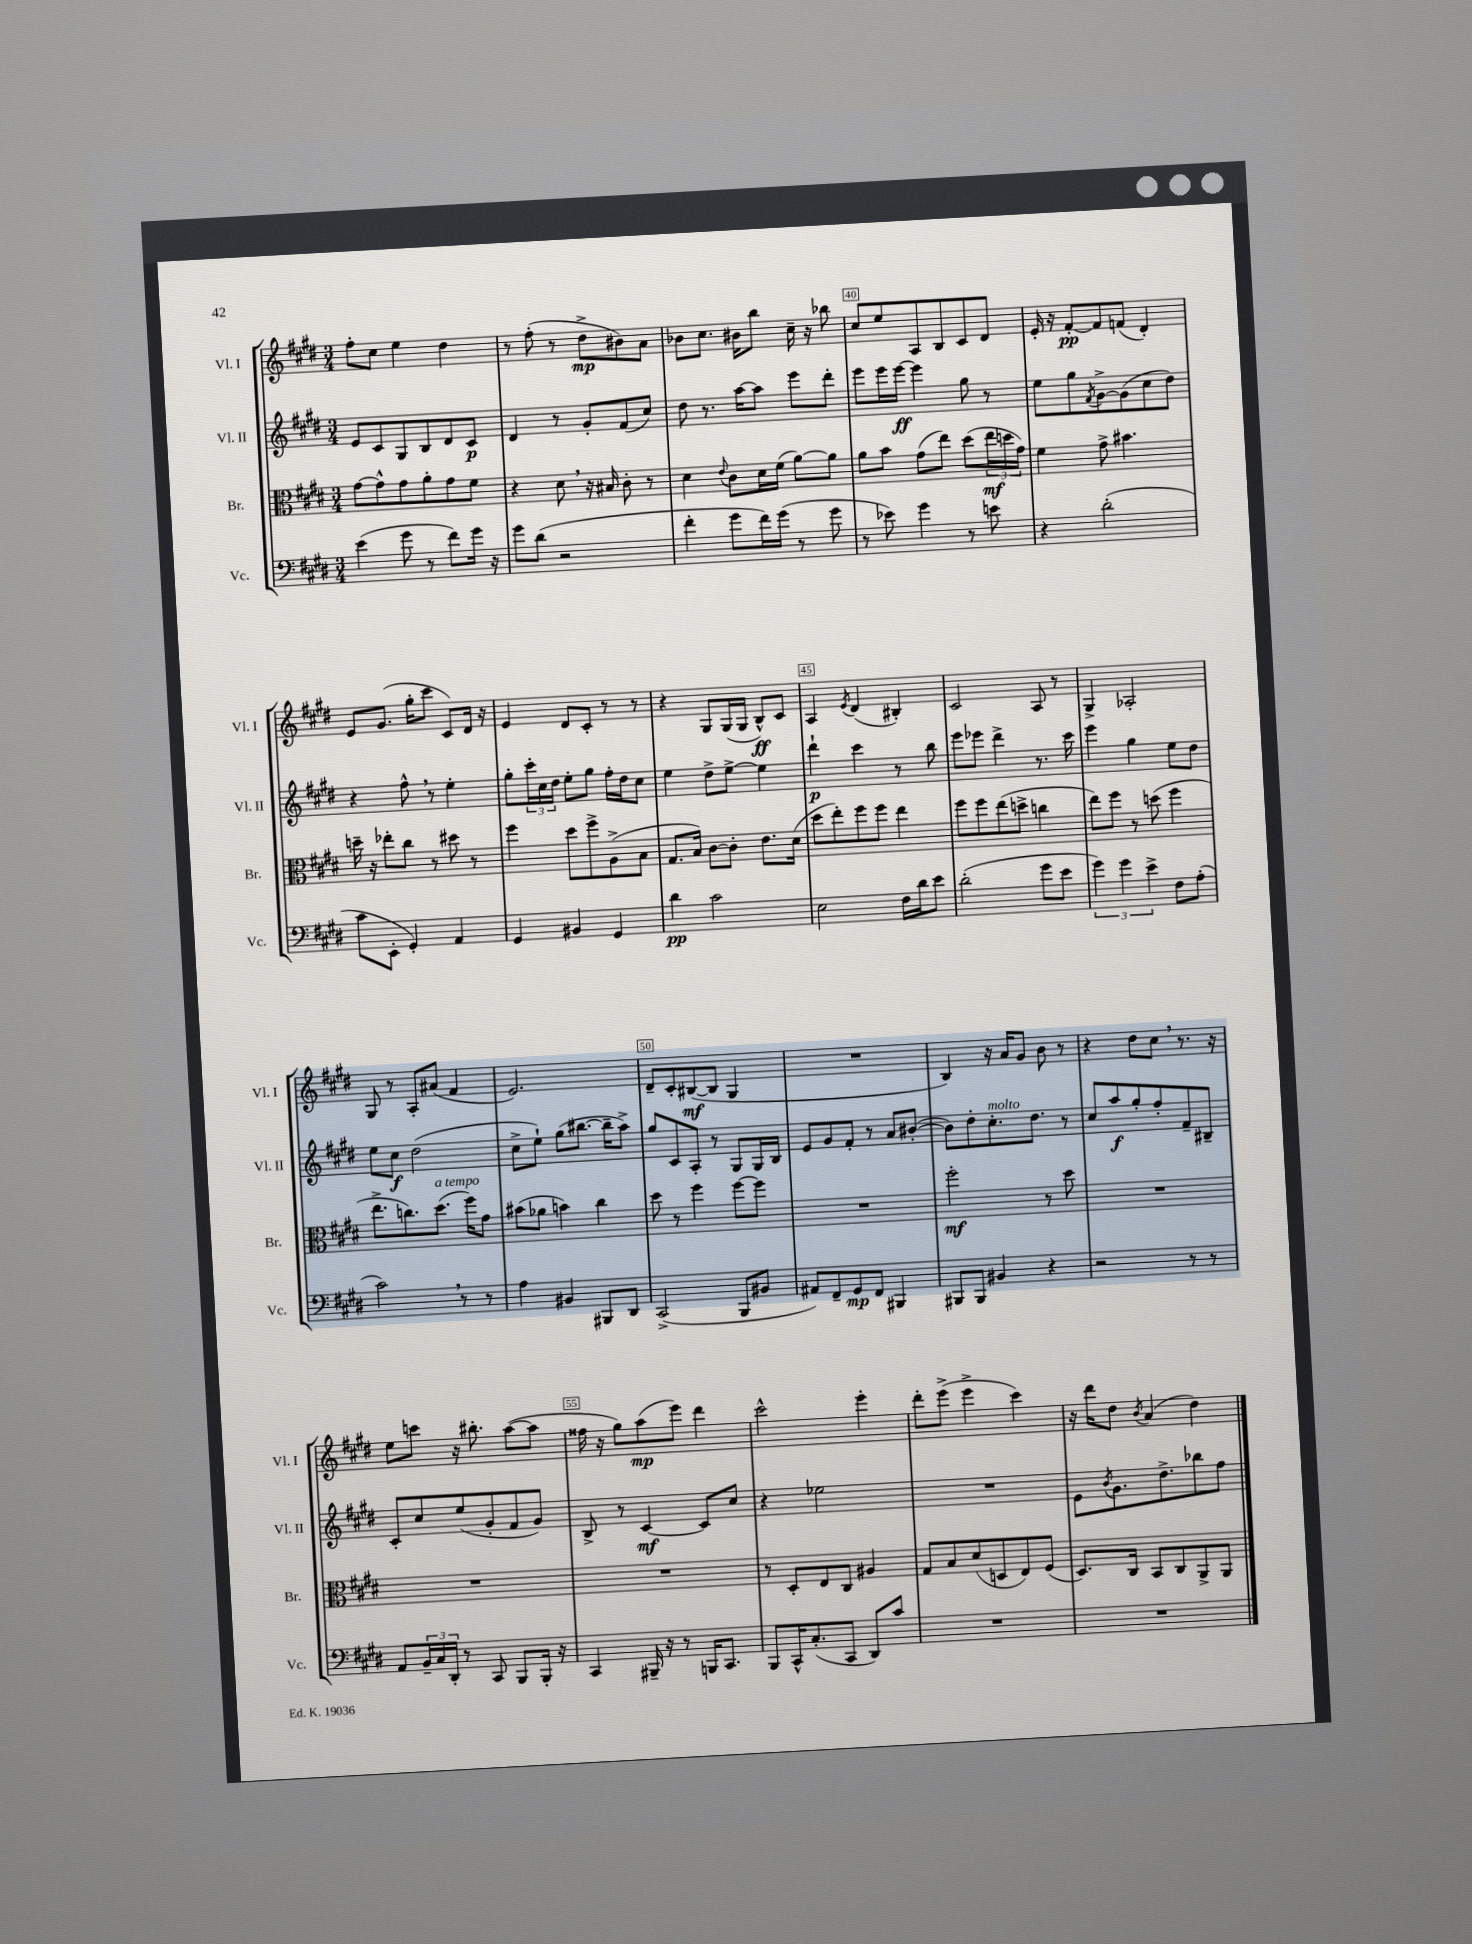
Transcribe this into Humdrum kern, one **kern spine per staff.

**kern	**kern	**kern	**kern
*staff4	*staff3	*staff2	*staff1
*clefF4	*clefC3	*clefG2	*clefG2
*k[f#c#g#d#]	*k[f#c#g#d#]	*k[f#c#g#d#]	*k[f#c#g#d#]
*M3/4	*M3/4	*M3/4	*M3/4
(4e	[8g#	8e	8ff#'
.	8g#^^]	8c#	8cc#
8g#	8g#	8G#	4ee
8r	8a'	8B	.
8f#)	8g#	8d#	4dd#
16g#	8f#	8c#	.
16r	.	.	.
=	=	=	=
8g#	4r	4d#	8r
(8d#	.	.	(8ff#'
2r	8d#	8r	8r
.	16r	8g#'	8dd#^
.	16B#	.	.
.	8c#'	(8f#	8b#)
.	8r	8cc#)	8a
=	=	=	=
4f#'	4d#	8dd#	8b-
.	.	8.r	8.cc#
.	8qqe	.	.
8g#	8c#	.	.
.	.	[16aa	16b#
16f#)	16d#	8aa]	8bb
(16g#	(16f#	.	.
8r	[8a)	8eee	16cc#~
.	.	.	16r
8g#	8a]	8ddd#'	8bb-
=	=	=	=
8r	8a	8eee	8cc#
8e-)	8b	16eee	8ee
.	.	[16eee	.
4g#	(8g#	4eee]	8A
.	8ee)	.	8B
8r	(8dd#	8gg#	8c#
8e	24ee	8r	8d#
.	24dd	.	.
.	24g#)	.	.
=	=	=	=
4r	4f#	8ee	16e'
.	.	.	16r
.	.	8gg#	[8f#'
.	.	8qf#	.
(2d#'	8g#^	[8g#^	8f#]
.	4.b#	(8g#]	(8f
.	.	8cc#	4d#')
.	.	8dd#)	.
=	=	=	=
8c#	16dd~	4r	8e
.	16r	.	.
8EE'	8ee-'	.	(8.g#
4GG#')	8cc#	8ff#^^	.
.	.	.	16gg#'
.	8r	8r	8ccc#
4AA	8dd#	4ee'	8c#)
.	8r	.	16d#
.	.	.	16r
=	=	=	=
4GG#	4ff#	8gg#'	4e
.	.	24ccc#'	.
.	.	24cc#	.
.	.	24dd#	.
4BB#	8dd#	8ee'	8d#
.	8ff#^	8gg#	8c#'
4GG#	(8A^	16ff#'	8r
.	.	16dd#	.
.	8B	8cc#	8r
=	=	=	=
4d#	8.G#	4ee	4r
.	16B)	.	.
2c#	[8c#	8dd#^	8G#
.	8c#']	[8ee^	(16G#
.	.	.	16G#
.	8.e	4ee]	8B^^)
.	.	.	8c#
.	(16d#	.	.
=	=	=	=
2E	8dd#	4ddd#`	4A
.	8ee')	.	.
.	.	.	8qe
.	8ff#	4ccc#	(4d#
.	8ff#	.	.
16F#	4ee	8r	4B#')
16d#	.	.	.
8e	.	8bb	.
=	=	=	=
(2d#'	8ff#	8eee	2c#
.	8ff#	8eee-	.
.	(8ee	4ddd#^	.
.	8dd^	.	.
8g#	4cc	8.r	8A
8e	.	.	8r
.	.	16ccc#	.
=	=	=	=
6g#)	8ee)	4eee	4G#^
.	8ff#	.	.
6g#	.	.	.
.	8r	4gg#	2A-'
6e^	.	.	.
.	(8dd	.	.
8F#	4ff#	8ee	.
(8A'	.	8dd#	.
=	=	=	=
2c#)	8.ee^	8ee	8G#
.	.	8cc#	8r
.	8.cc)	.	.
.	.	(2dd#	8A'
.	(8.dd#	.	(8a#
8r	.	.	4f#
.	16ff#)	.	.
8r	8g#	.	.
=	=	=	=
4A	(8b#	8cc#^	2.e)
.	8a-	8ee`)	.
4BB#	4b)	(8gg#	.
.	.	[8.bb#	.
8BBB#	4cc#	.	.
.	.	16bb#~]	.
8DD#	.	8aa^)	.
=	=	=	=
(2CC#^	8dd#	8gg#	8d#~
.	8r	8c#	8c#'
.	4ff#	8A'	([8B#
.	.	8r	8B#]
8BBB	[8ff#	8G#	4G#
8BB#	8ff#]	16G#	.
.	.	16B	.
=	=	=	=
8AA#)	2.r	8e	2.r
8FF#~	.	8g#	.
8GG#	.	8f#'	.
8FF#	.	8r	.
4BBB#	.	8a	.
.	.	([8b#'	.
=	=	=	=
8BBB#	2ff#'	8b#])	4B)
8BBB#	.	8dd#'	.
4BB#	.	8.cc#'	16r
.	.	.	16a
.	.	.	8g#
.	.	8.dd#	.
4r	8r	.	8b
.	8dd#	8r	8r
=	=	=	=
2r	2.r	8cc#	4r
.	.	8aa	.
.	.	8gg#'	8dd#
.	.	8ff#'	8cc#
8r	.	8f#~	8.r
8r	.	8B#~	.
.	.	.	16r
=	=	=	=
8AA	2.r	8c#'	8ee
24BB~	.	8cc#	8ccc
24C#	.	.	.
24DD#'	.	.	.
8r	.	(8ee	16r
.	.	.	8.bb#'
8CC#	.	8g#'	.
8BBB	.	8f#	([8aa
16BBB'	.	8g#)	8aa]
16r	.	.	.
=	=	=	=
4CC#	2.r	8B^	16ff##
.	.	.	16r
.	.	8r	8gg#)
16BBB#~	.	[4c#	(8aa
16r	.	.	.
8r	.	.	8eee)
16BBB	.	8c#]	4ddd#
8.CC#	.	.	.
.	.	8cc#	.
=	=	=	=
8BBB	8r	4r	2ccc#^^
16CC#^^	8D#'	.	.
(8.C#'	.	.	.
.	8E	2ee-	.
8CC#	8C#	.	.
8DD#)	4A#	.	4eee'
8c#	.	.	.
=	=	=	=
2.r	8G#	2.r	8ddd#'
.	8B	.	(8eee^
.	(8d#	.	4eee^
.	8D	.	.
.	8E)	.	4ccc#)
.	(8F#	.	.
=	=	=	=
2.r	8.D#)	8e	16r
.	.	.	16ddd#
.	.	8qb	.
.	.	8.g#	8dd#
.	16C#	.	.
.	.	.	8qb
.	8BB	.	(4a
.	.	8.dd#^	.
.	8C#	.	.
.	8AA^	8bb-	4dd#)
.	8AA	8ff#	.
==	==	==	==
*-	*-	*-	*-
